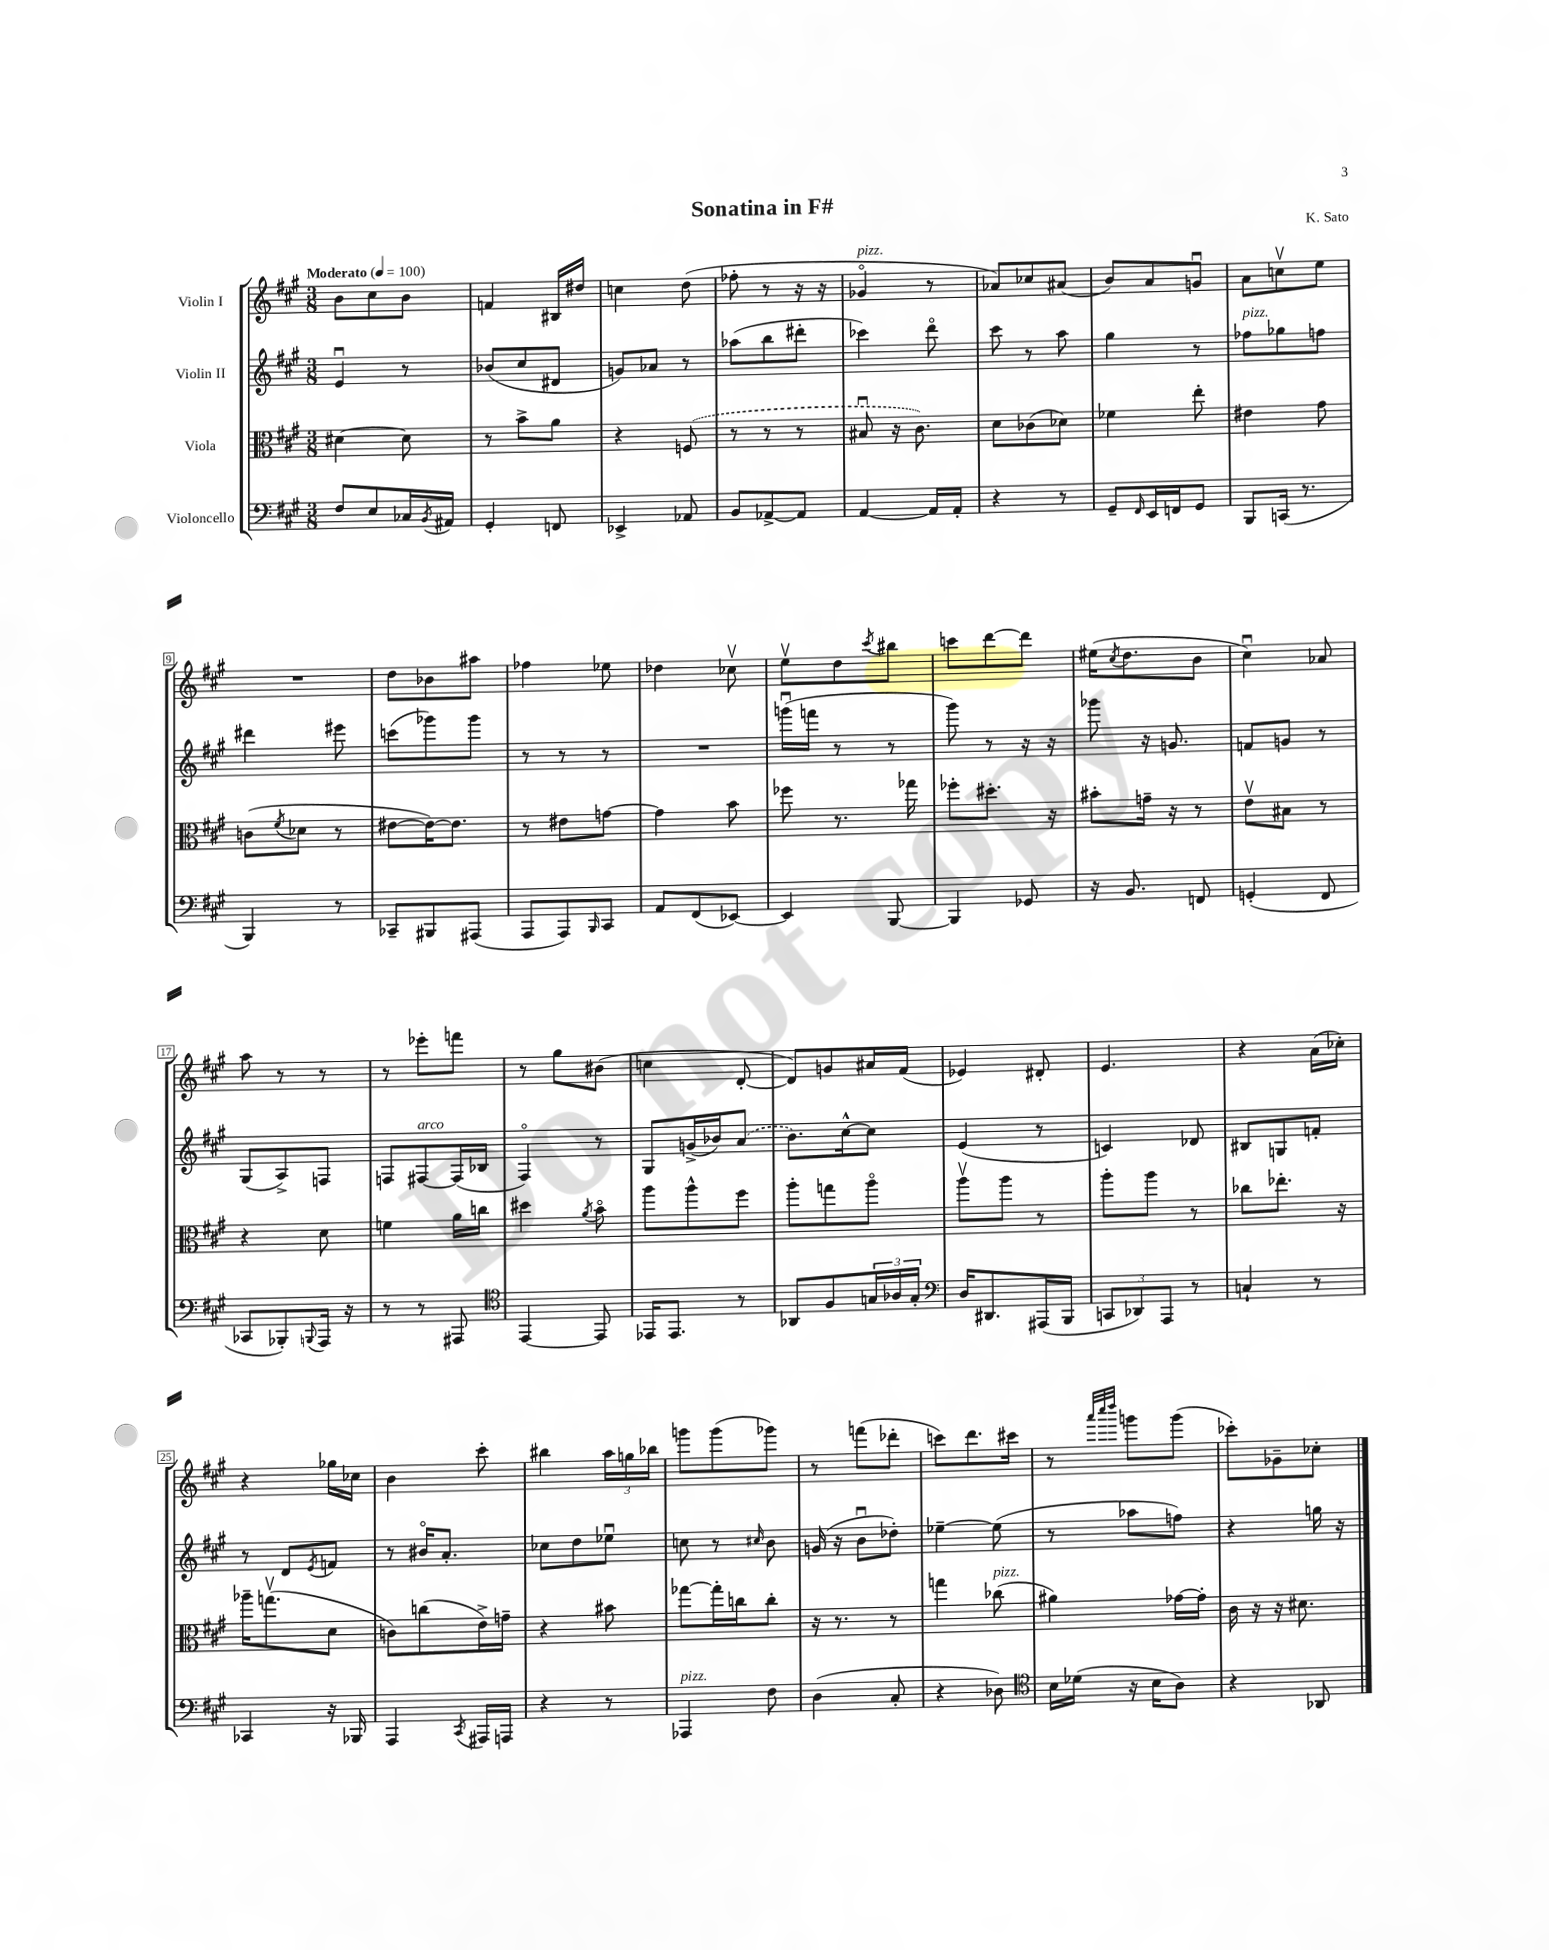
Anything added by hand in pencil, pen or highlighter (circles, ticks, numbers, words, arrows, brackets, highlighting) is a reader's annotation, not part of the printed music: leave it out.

**kern	**kern	**kern	**kern
*part4	*part3	*part2	*part1
*staff4	*staff3	*staff2	*staff1
*I"Violoncello	*I"Viola	*I"Violin II	*I"Violin I
*clefF4	*clefC3	*clefG2	*clefG2
*k[f#c#g#]	*k[f#c#g#]	*k[f#c#g#]	*k[f#c#g#]
*M3/8	*M3/8	*M3/8	*M3/8
*MM100	*MM100	*MM100	*MM100
=1	=1	=1	=1
!	!	!	!LO:TX:a:B:t=Moderato
8F#/L	[4d#X\	4eu/	8b\L
8E/	.	.	8cc#\
16C-X/L	8d#\]	8r	8b\J
8qBB/	.	.	.
16AA#X/JJ	.	.	.
=2	=2	=2	=2
4GG#'/	8r	(8b-X/L	4fn/
.	8b^\L	8cc#/	.
8FFn/	8a\J	8d#X/J	16B#X/LL
.	.	.	16dd#X/JJ
=3	=3	=3	=3
4EE-X^/	4r	8gn/L)	4ccn\
.	.	8a-X/J	.
8AA-X/	(8Fn/	8r	(8dd\
=4	=4	=4	=4
8BB/L	8r	(8aa-X\L	8ff-X'\
[8AA-X^/	8r	8bb\	8r
8AA-/J]	8r	8ddd#X'\J	16r
.	.	.	16r
=5	=5	=5	=5
!	!	!	!LO:TX:a:i:t=pizz.
[4AA/	8B#Xu/	4ccc-X\)	4g-X/
.	16r	.	.
.	8.c#\)	.	.
16AA/LL]	.	8ddd\	8r
16AA'/JJ	.	.	.
=6	=6	=6	=6
4r	8d\L	8ccc#\	8a-X/L)
.	(8c-X\	8r	8cc-X/
8r	8d-X\J)	8aa\	(8a#X/J
=7	=7	=7	=7
8GG#~/L	4f-X\	4gg#\	8b/L)
16qqFF#/	.	.	.
16EE/L	.	.	8a/
16FFn/J	.	.	.
8GG#/J	8ee'\	8r	8gnu/J
=8	=8	=8	=8
!	!	!LO:TX:a:i:t=pizz.	!
8BBB/L	4e#X\	8ff-X\L	8a\L
(16CCn/Jk	.	8gg-X\	8ccnv\
8.r	.	.	.
.	8g#\	8ffn\J	8ee\J
!!LO:LB:g=z
=9	=9	=9	=9
4BBB/)	(8cn\L	4ddd#X\	4.r
.	8qf#/	.	.
.	8d-X\J	.	.
8r	8r	8eee#X\	.
=10	=10	=10	=10
8CC-X~/L	[8e#X\L	(8cccn\L	8dd\L
8BBB#X/	16e#\K_)	8ggg-X\)	8b-X\
.	8.e#\J]	.	.
(8AAA#X/J	.	8ggg-\J	8aa#X\J
=11	=11	=11	=11
8AAA/L	8r	8r	4ff-X\
8AAA/)	8e#X\L	8r	.
16qqBBB/	.	.	.
8CC#/J	[8gn\J	8r	8ee-X\
=12	=12	=12	=12
8AA/L	4g\]	4.r	4dd-X\
(8FF#/	.	.	.
[8EE-X/J)	8b\	.	8cc-Xv\
=13	=13	=13	=13
4EE-/]	8ff-X\	(16gggnu\LL	8eev\L
.	.	16fffn\JJ	.
.	8.r	8r	8dd\
.	.	.	8qccc#/
[8BBB/	.	8r	8bb#X\J
.	16gg-X\	.	.
=14	=14	=14	=14
4BBB/]	8ff-X'\L	8ggg#\)	8cccn\L
.	8.dd#X'\J	8r	[8ddd\
8GG-X/	.	16r	8ddd\J]
.	16r	16r	.
=15	=15	=15	=15
16r	8b#X'\L	8ggg-X\	(16ee#X\KL
.	.	.	8qcc#/
8.BB/	.	.	8.dd\
.	16gn~\Jk	16r	.
.	16r	8.gn/	.
8FFn/	8r	.	8b\J
=16	=16	=16	=16
(4GGn'/	8ev\L	8fn/L	4cc#u\)
.	8B#X\J	8gn/J	.
8FF#/	8r	8r	8a-X/
!!LO:LB:g=z
=17	=17	=17	=17
8CC-X/L	4r	(8G#/L	8aa\
8BBB-X'/)	.	8A^/)	8r
8qqBBBn/	.	.	.
16AAA/Jk	8d\	8Fn/J	8r
16r	.	.	.
=18	=18	=18	=18
8r	4fn\	8Fn/L	8r
!	!	!LO:TX:a:i:t=arco	!
8r	.	[8F#X/	8eee-X'\L
8AAA#X/	16a\LL	(16F#/L]	8fffn\J
.	16ccn\JJ	16B-X/JJ	.
=19	=19	=19	=19
*clefC4	*	*	*
[4EE/	4dd#X\	4F#/)	8r
.	.	.	8gg#\L
.	8qa/	.	.
8EE/]	8b\	8r	(8b#X\J
=20	=20	=20	=20
16EE-X/KL	8aa\L	8G#/L	4ccn\
8.EE-/J	.	.	.
.	8aa^^\	(16gn^/L	.
.	.	16b-X/J)	.
8r	8ff#\J	(8a/J	[8d'/
=21	=21	=21	=21
8AA-X/L	8aa'\L	8.b\L)	8d/L])
8F#/	8ggn\	.	8gn/
.	.	[16cc#^^\k	.
24Gn/L	8aa\J	8cc#\J]	16a#X/L
24A-X/	.	.	.
.	.	.	(16f#/JJ
24G'/JJ	.	.	.
=22	=22	=22	=22
*clefF4	*	*	*
16D/KL	8aav\L	(4e/	4e-X/)
8.DD#X/	.	.	.
.	8aa\J	.	.
(16AAA#X/L	8r	8r	8d#X'/
16BBB/JJ	.	.	.
=23	=23	=23	=23
12CCn/L	8aa'\L	4cn/)	4.e/
12DD-X/)	.	.	.
.	8aa\J	.	.
12AAA/J	.	.	.
8r	8r	8d-X/	.
=24	=24	=24	=24
4Cn`/	8cc-X\L	8B#X/L	4r
.	8.ee-X'\J	8Gn/	.
8r	.	8fn'/J	(16a\LL
.	16r	.	16cc-X'\JJ)
!!LO:LB:g=z
=25	=25	=25	=25
4CC-X/	16aa-X~\KL	8r	4r
.	(8.ggnv\	.	.
.	.	8d/L	.
.	.	8qe/	.
16r	8d\J	8fn/J	16gg-X\LL
16BBB-X/	.	.	16cc-X\JJ
=26	=26	=26	=26
4AAA/	8cn\L)	8r	4b\
.	(8ccn\	16b#X/KL	.
.	.	8.a'/J	.
8qCC#/	.	.	.
16AAA#X/LL	16e^\L)	.	8ccc#'\
16AAAn/JJ	16gn~\JJ	.	.
=27	=27	=27	=27
4r	4r	8cc-X\L	4bb#X\
.	.	8dd\	.
8r	8b#X\	8ee-Xu\J	24aa\LL
.	.	.	24ggn\
.	.	.	24bb-X\JJ
=28	=28	=28	=28
!LO:TX:a:i:t=pizz.	!	!	!
4AAA-X/	[8gg-X\L	8ccn\	8gggn\L
.	16gg-'\L]	8r	(8ggg\
.	16ccn\J	.	.
.	.	16qqcc#X/	.
8F#\	8cc'\J	8b\	8ggg-X\J)
=29	=29	=29	=29
(4D\	16r	(16gn/	8r
.	8.r	16r	.
.	.	8bu\L	(8fffn\L
8C#'/	8r	8dd-X'\J)	8ddd-X'\J
=30	=30	=30	=30
4r	4ggn\	[4ee-X~\	8cccn\L)
.	.	.	8.ddd\
!	!LO:TX:a:i:t=pizz.	!	!
8D-X\)	(8cc-X\	(8ee-\]	.
.	.	.	16ccc#X\Jk
=31	=31	=31	=31
*clefC4	*	*	*
16B\LL	4a#X\)	8r	8r
(16d-X\JJ	.	.	.
.	.	.	32qqaaa/LLL
.	.	.	32qqcccc#/
.	.	.	32qqdddd/JJJ
16r	.	8aa-X\L	8gggn\L
16B\KL	.	.	.
8A\J)	[16g-X\LL	8ffn\J)	(8ggg\J
.	16g-'\JJ]	.	.
=32	=32	=32	=32
4r	16c#\	4r	8ccc-X'\L)
.	16r	.	.
.	16r	.	8g-X~\
.	8.d#X\	.	.
8AA-X/	.	16ggn\	8cc-X'\J
.	.	16r	.
==	==	==	==
*-	*-	*-	*-
